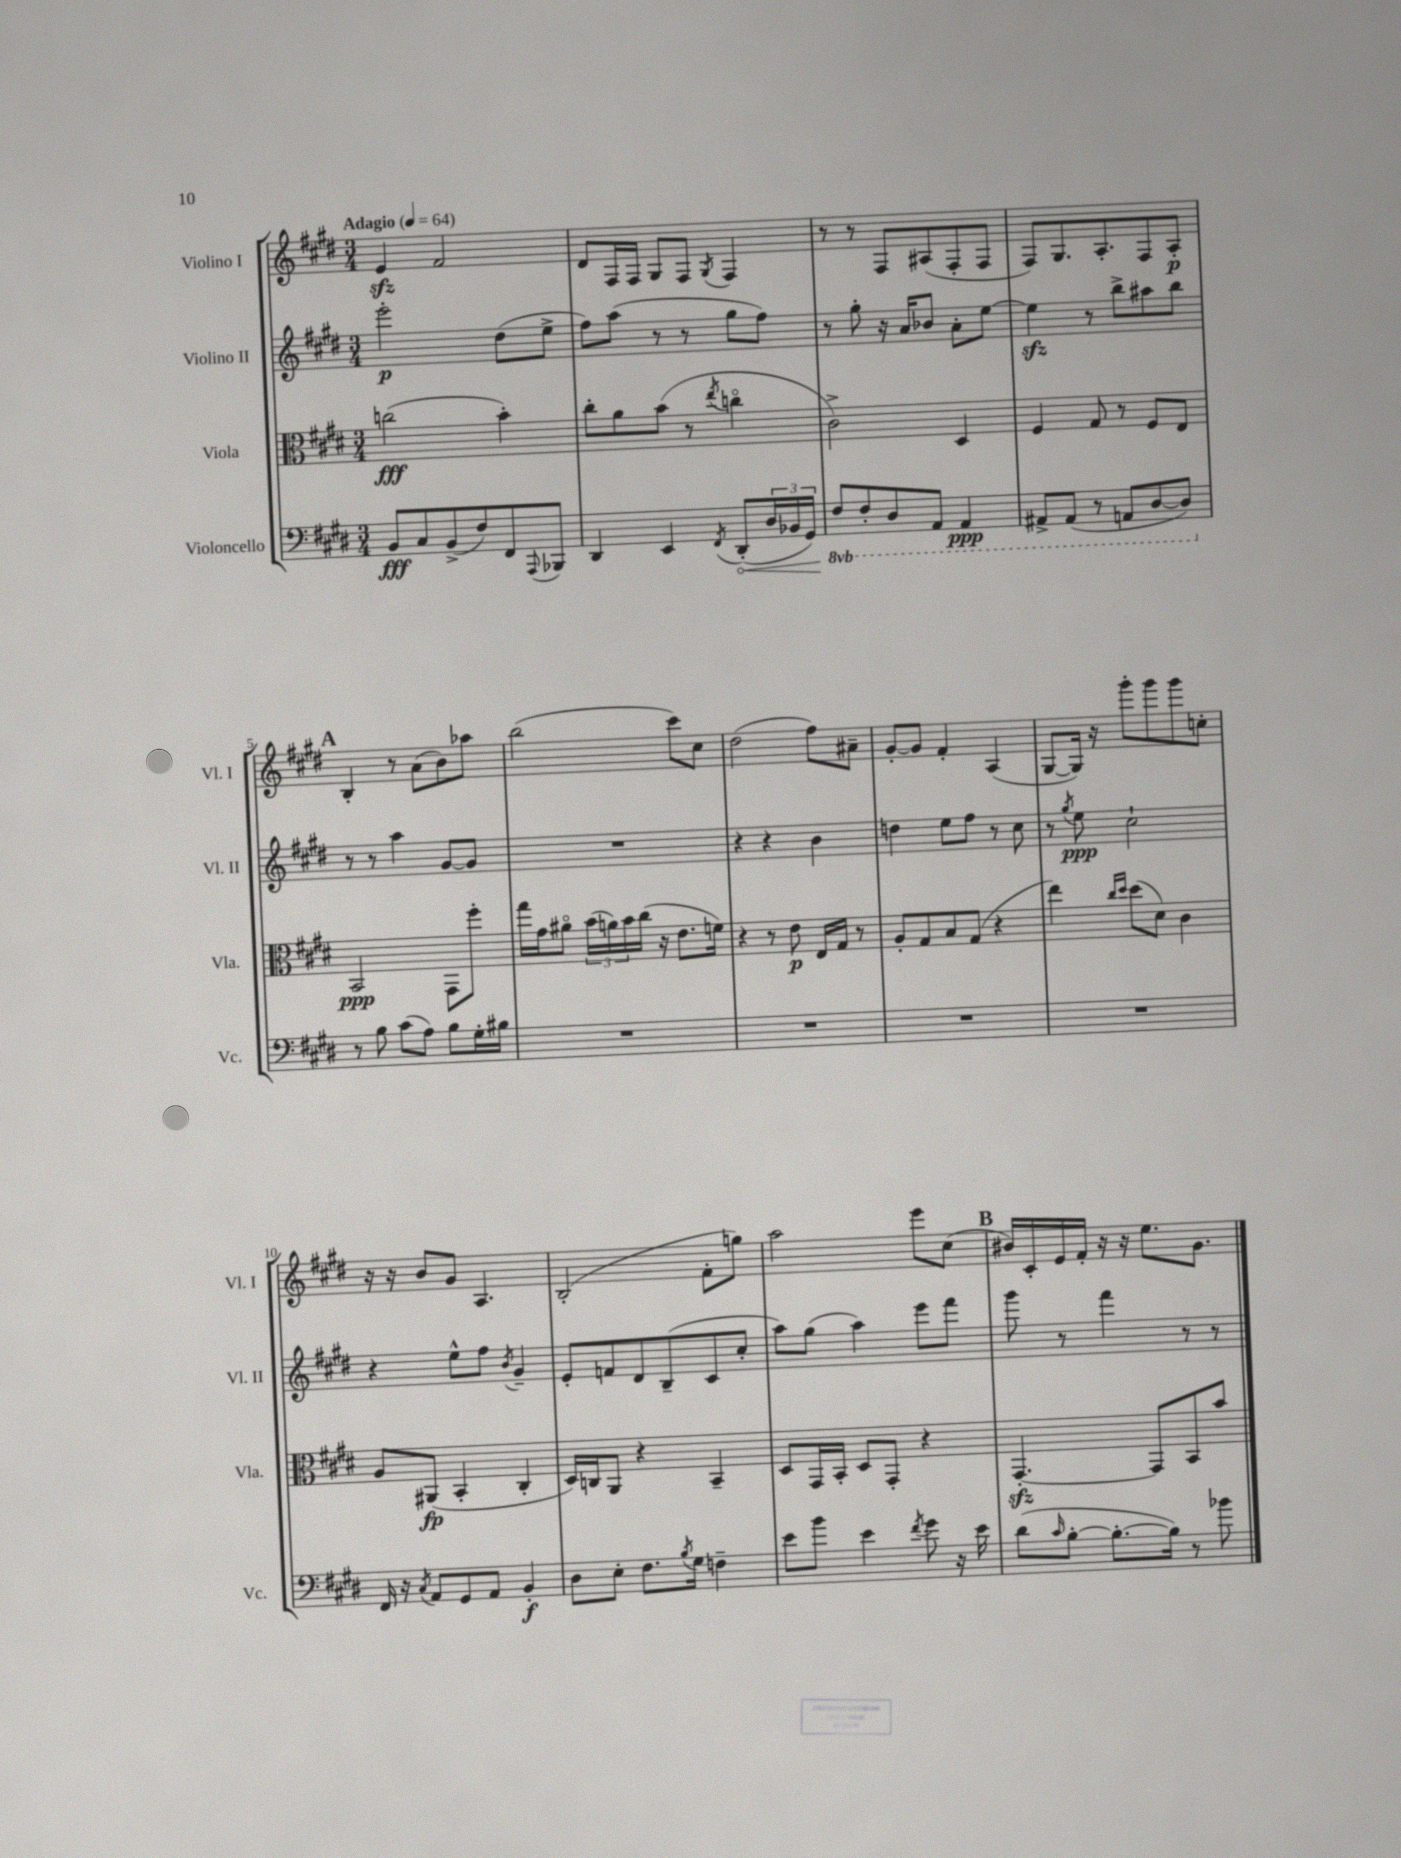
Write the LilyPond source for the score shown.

<<
\new StaffGroup <<
\new Staff = "s0" \with { instrumentName = "Violino I" shortInstrumentName = "Vl. I" } {
    \clef treble \key e \major \numericTimeSignature \time 3/4 \tempo "Adagio" 4 = 64
    e'4\sfz fis'2 |
    dis'8 fis16 fis16 gis8 fis8 \acciaccatura { gis8 } fis4 |
    r8 r8 fis8 ais8( fis8-. fis8 |
    fis8) gis8. a8.-. fis8 a8-.\p |
    \mark \markup { \bold "A" } b4-. r8 a'8( b'8) aes''8 |
    b''2( cis'''8) cis''8 |
    dis''2( fis''8) ais'8-- |
    gis'8~-. gis'8 fis'4-. a4( |
    gis8~ gis16) r16 gis'''8-. gis'''8 gis'''8 c''8-. |
    r16 r16 b'8 gis'8 a4. |
    b2-.( fis'8-. g''8) |
    a''2 e'''8 cis''8( |
    \mark \markup { \bold "B" } bis'16) cis'16-. e'16 fis'16-. r16 r16 e''8. gis'8. \bar "|." |
}
\new Staff = "s1" \with { instrumentName = "Violino II" shortInstrumentName = "Vl. II" } {
    \clef treble \key e \major \numericTimeSignature \time 3/4
    e'''2-.\p dis''8( e''8-> |
    fis''8) a''8( r8 r8 gis''8 fis''8) |
    r8 gis''8-. r16 a'16 bes'8 a'8-. e''8~ |
    e''4\sfz r8 b''8-> ais''8 b''8 |
    \mark \markup { \bold "A" } r8 r8 a''4 gis'8~ gis'8 |
    R2. |
    r4 r4 b'4 |
    d''4 e''8 fis''8 r8 cis''8 |
    r8 \acciaccatura { gis''8 } e''8\ppp cis''2-! |
    r4 e''8-^ fis''8 \acciaccatura { b'8 } gis'4-- |
    e'8-. f'8 dis'8 b8--( cis'8 cis''8-. |
    a''8) gis''8( a''4) e'''8 fis'''8 |
    \mark \markup { \bold "B" } gis'''8 r8 fis'''4 r8 r8 \bar "|." |
}
\new Staff = "s2" \with { instrumentName = "Viola" shortInstrumentName = "Vla." } {
    \clef alto \key e \major \numericTimeSignature \time 3/4
    c''2\fff( b'4-.) |
    cis''8-. a'8 b'8( r8 \acciaccatura { e''8 } c''4\flageolet |
    cis'2->) dis4 |
    fis4 gis8 r8 fis8 e8 |
    \mark \markup { \bold "A" } b,2\ppp gis,8 fis''8-. |
    gis''16 gis'16 ais'8\flageolet \tuplet 3/2 { b'16( a'16) b'16 } cis''16( r16 e'8. f'16) |
    r4 r8 e'8\p e16 gis16 r8 |
    a8-. gis8 b8 gis8( r4 |
    e''4) \grace { cis''16 dis''16 } dis''8( dis'8) cis'4 |
    a8 ais,8\fp( b,4-. cis4-. |
    dis16) c16 a,8 r4 b,4-- |
    dis8 gis,16 b,16-. dis8 gis,8-. r4 |
    \mark \markup { \bold "B" } gis,4.~-.\sfz gis,8 b,8 b'8 \bar "|." |
}
\new Staff = "s3" \with { instrumentName = "Violoncello" shortInstrumentName = "Vc." } {
    \clef bass \key e \major \numericTimeSignature \time 3/4 \set Staff.ottavationMarkups = #ottavation-simple-ordinals
    b,8\fff cis8 b,8->( fis8) fis,8 \appoggiatura { a,,8 } bes,,8 |
    dis,4 e,4 \acciaccatura { fis,8 } \once \override Hairpin.circled-tip = ##t dis,8-.\<( \tuplet 3/2 { dis16 bes,16 gis,16) } |
    \ottava #-1 fis,8\! fis,8-. dis,8 a,,8 a,,4\ppp |
    ais,,8-> ais,,8( r8 a,,8 dis,8~ dis,8) \ottava #0 |
    \mark \markup { \bold "A" } r8 b8 cis'8( a8) b8 gis16-. bis16 |
    R2. |
    R2. |
    R2. |
    R2. |
    fis,16 r16 \acciaccatura { cis8 } a,8 gis,8 a,8 b,4-.\f |
    dis8 e8-. fis8. \acciaccatura { b8 } gis16 f4-- |
    e'8 b'8 e'4 \acciaccatura { fis'8 } gis'8 r16 e'16 |
    \mark \markup { \bold "B" } dis'8( \grace { cis'16 } b8~-. b8.~-. b16) r8 bes'8 \bar "|." |
}
>>
>>
